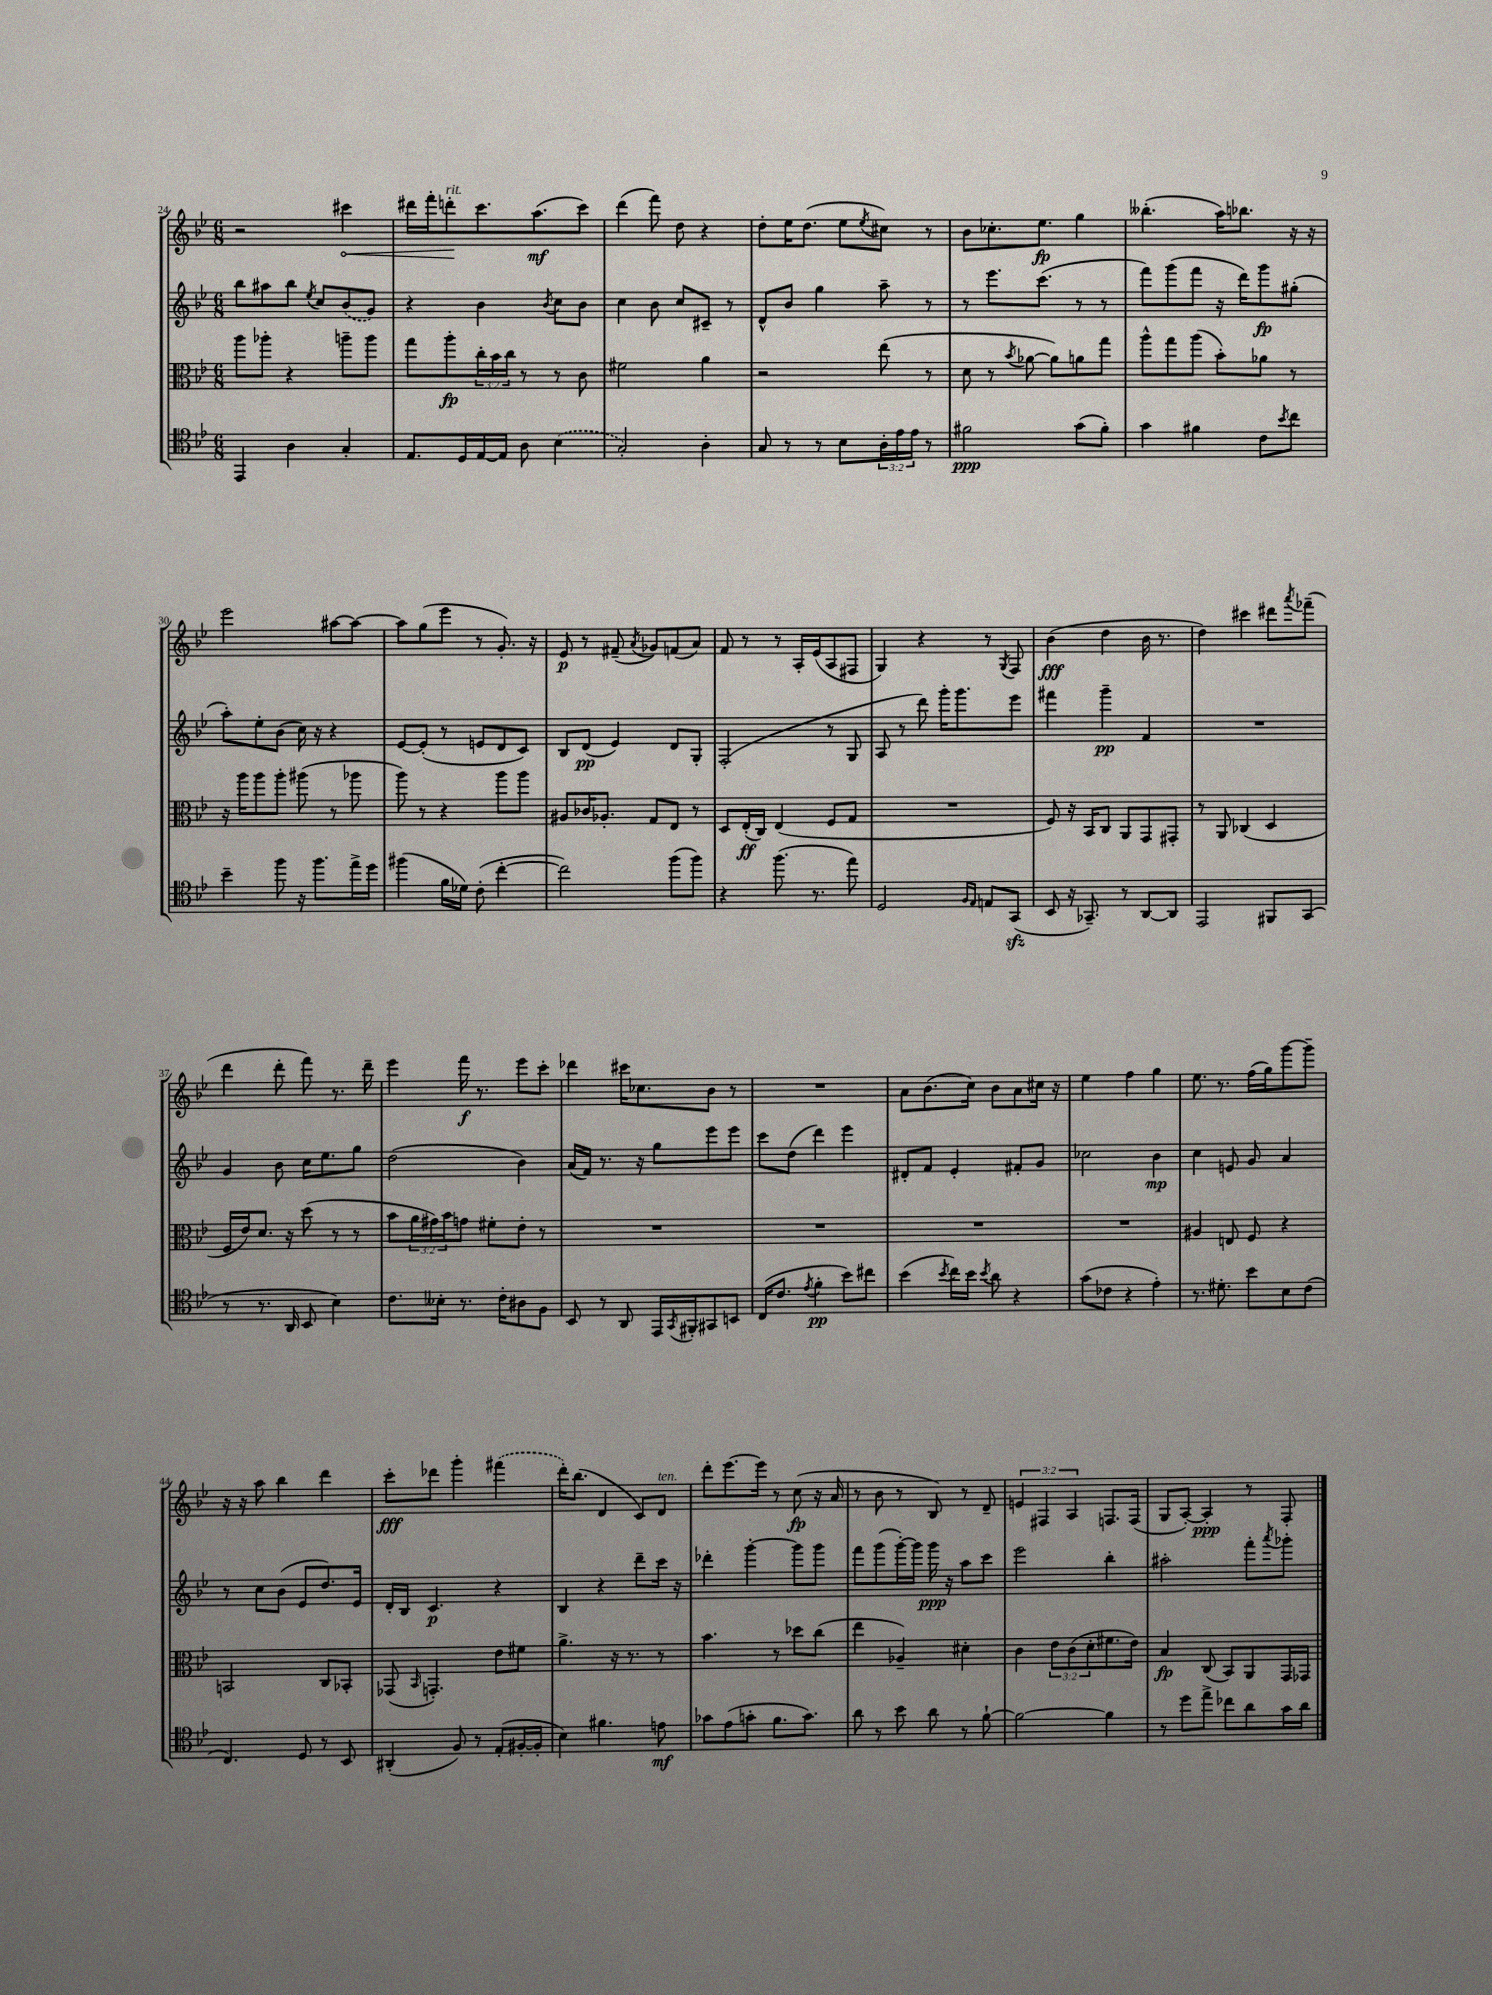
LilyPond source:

<<
\new StaffGroup <<
\new Staff = "s0" {
    \clef treble \key bes \major \numericTimeSignature \time 6/8 \override Staff.TupletNumber.text = #tuplet-number::calc-fraction-text
    r2 \once \override Hairpin.circled-tip = ##t cis'''4\< |
    dis'''16 f'''16-. d'''8-.\!^\markup { \italic "rit." } c'''8. a''8.\mf( c'''8) |
    d'''4( f'''8) d''8 r4 |
    d''8-. ees''16 d''8.( ees''8 \acciaccatura { ees''8 } cis''8) r8 |
    bes'8 ces''8.-. ees''8.\fp g''4 |
    beses''4.-.( a''16) bes''8. r16 r16 |
    ees'''2 ais''8~ ais''8~ |
    ais''8 g''8( ees'''8 r8 g'8.-.) r16 |
    ees'8\p r8 fis'8--( \acciaccatura { a'8 } ges'8) f'8( a'8) |
    f'8 r8 r8 a16-. ees'16( a8 fis8 |
    g4) r4 r8 \acciaccatura { g8 } f8 |
    bes'4\fff( d''4 bes'16 r8. |
    d''4) cis'''4 dis'''8 \acciaccatura { a'''8 } fes'''8--( |
    d'''4 d'''8-. f'''8) r8. d'''16-- |
    ees'''4 f'''16\f r8. ees'''8 c'''8-. |
    des'''4 cis'''16 ces''8. bes'8 r8 |
    R2. |
    a'8 bes'8.( c''16) bes'8 a'8 cis''16 r16 |
    ees''4 f''4 g''4 |
    ees''8. r8. f''16( g''16) g'''8~ g'''8-- |
    r16 r16 a''8 bes''4 d'''4 |
    c'''8-.\fff des'''8 g'''4-. \once \slurDashed fis'''4( |
    d'''16-.) bes''8.( d'4 c'8) d'8^\markup { \italic "ten." } |
    d'''8-. ees'''8.~ ees'''16 r8 c''8\fp( r16 a'16 |
    r8 bes'8 r8 bes8) r8 d'8-- |
    \tuplet 3/2 { e'4 fis4 a4 } f8. f16( |
    g8 a8~-.) a4-.\ppp r8 f8-. \bar "|." |
}
\new Staff = "s1" {
    \clef treble \key bes \major \numericTimeSignature \time 6/8
    bes''8 ais''8 bes''8 \acciaccatura { ees''8 } c''8 \once \slurDashed bes'8( g'8) |
    r4 bes'4 \acciaccatura { bes'8 } c''8 bes'8 |
    c''4 bes'8 c''8 cis'8-- r8 |
    d'8-^ bes'8 g''4 a''8-- r8 |
    r8 ees'''8. c'''8.( r8 r8 |
    f'''8) g'''8( f'''8 r16 d'''16) g'''8\fp gis''8-.( |
    a''8-.) ees''8-. bes'8( c''16) r16 r4 |
    ees'8~ ees'8-.( r8 e'8 d'8 c'8) |
    bes8 d'8\pp( ees'4) d'8 g8-. |
    f2-.( r8 g8 |
    a8 r8 d'''8) g'''16-. g'''8. ees'''8 |
    fis'''4 g'''4--\pp f'4 |
    R2. |
    g'4 bes'8 c''16 ees''8. g''8 |
    d''2( bes'4) |
    a'16( f'16) r8. r16 g''8 ees'''8 ees'''8 |
    c'''8 d''8( d'''4) ees'''4 |
    dis'8-. f'8 ees'4-. fis'8-. g'8 |
    ces''2 bes'4\mp |
    c''4 e'8 g'8 a'4 |
    r8 c''8 bes'8( ees'8 d''8.) ees'16 |
    d'16-. bes16 c'4.\p r4 |
    bes4 r4 d'''8-- c'''16 r16 |
    des'''4-. g'''4~-. g'''8 g'''8 |
    f'''8 g'''8( g'''16~-.) g'''16 g'''16\ppp r16 a''8 c'''8 |
    ees'''2 bes''4-. |
    ais''2-. f'''8-. \acciaccatura { a'''8 } ges'''8-. \bar "|." |
}
\new Staff = "s2" {
    \clef alto \key bes \major \numericTimeSignature \time 6/8 \override Staff.TupletNumber.text = #tuplet-number::calc-fraction-text
    a''8 aes''8-. r4 a''8-- a''8 |
    g''8 a''8-.\fp \tuplet 3/2 { c''16-. bes'16 c''16 } r8 r8 c'8 |
    fis'2 a'4 |
    r2 ees''8( r8 |
    d'8 r8 \acciaccatura { bes'8 } aes'8~ aes'8) a'8 g''8 |
    a''8-^ g''8 a''8( bes'8-.) aes'8 r8 |
    r16 a''16 a''8 a''8-. ais''8( r8 aes''8 |
    a''8) r8 r4 a''8 a''8 |
    ais8 ces'16 aes8.-. g8 ees8 r8 |
    d8 ees16-.\ff( c16) ees4( f8 g8 |
    R2. |
    f8) r16 bes,16 c8 a,8 g,8 gis,8-. |
    r8 a,8 ces4( d4 |
    f16 ees'16) d'8. r16 d''8( r8 r8 |
    bes'8 \tuplet 3/2 { a'16 gis'16) bes'16 } g'8 fis'8-. ees'8-. r8 |
    R2. |
    R2. |
    R2. |
    R2. |
    ais4 e8 f8 r4 |
    b,2 c8 bes,8-. |
    ges,8( \grace { bes,16 } g,4.-.) ees'8 fis'8 |
    a'4.-> r16 r8. r8 |
    bes'4. r8 des''8 c''8( |
    ees''4 aes4--) dis'4-. |
    c'4 \tuplet 3/2 { ees'8 c'8( d'8-. } fis'8. ees'16) |
    bes4\fp c8( bes,8) a,8 g,16 ges,16 \bar "|." |
}
\new Staff = "s3" {
    \clef tenor \key bes \major \numericTimeSignature \time 6/8 \override Staff.TupletNumber.text = #tuplet-number::calc-fraction-text
    ees,4 a4 g4-. |
    ees8. d16 ees16~ ees16 a8 \once \slurDashed bes4( |
    g2-.) a4-. |
    g8 r8 r8 bes8 \tuplet 3/2 { a16-. ees'16 ees'16 } r8 |
    fis'2\ppp g'8( fis'8-.) |
    g'4 fis'4 c'8 \acciaccatura { bes'8 } c''8 |
    bes'4-- f''8 r16 f''8. ees''16-> d''16 |
    fis''4( f'16 des'16) c'8-.( c''4~-. |
    c''2) f''8( f''8) |
    r4 f''8.( r8. ees''8) |
    d2 \grace { f16 ees16 } e8 g,8\sfz( |
    bes,8 r16 ges,8.--) r8 a,8~ a,8 |
    ees,2 fis,8 g,8( |
    r8 r8. a,16 bes,8 bes4) |
    c'8. beses16-. r8. c'16-. ais8 f8 |
    bes,8 r8 a,8 ees,16 \acciaccatura { g,8 } fis,16-. gis,8 b,8 |
    c16( c'8. \acciaccatura { ees'8 } f'4-.\pp bes'8) cis''8 |
    bes'4( \acciaccatura { bes'8 } c''16) bes'16 \acciaccatura { bes'8 } a'8 r4 |
    g'8( ces'8 r4 ees'4-.) |
    r8. dis'8.-. bes'8 bes8 c'8( |
    c4.) d8 r8 bes,8 |
    ais,4-.( f8) r8 ees8-.( fis16~-. fis16-. |
    bes4) fis'4. e'8\mf |
    ges'8 ees'8( g'8-. f'8. g'8.) |
    a'8 r8 bes'8 a'8 r8 f'8~-! |
    f'2~ f'4 |
    r8 d''8 ees''8-> ces''8 a'8 g'16 a'16 \bar "|." |
}
>>
>>
\layout { \context { \Score currentBarNumber = #24 } }
